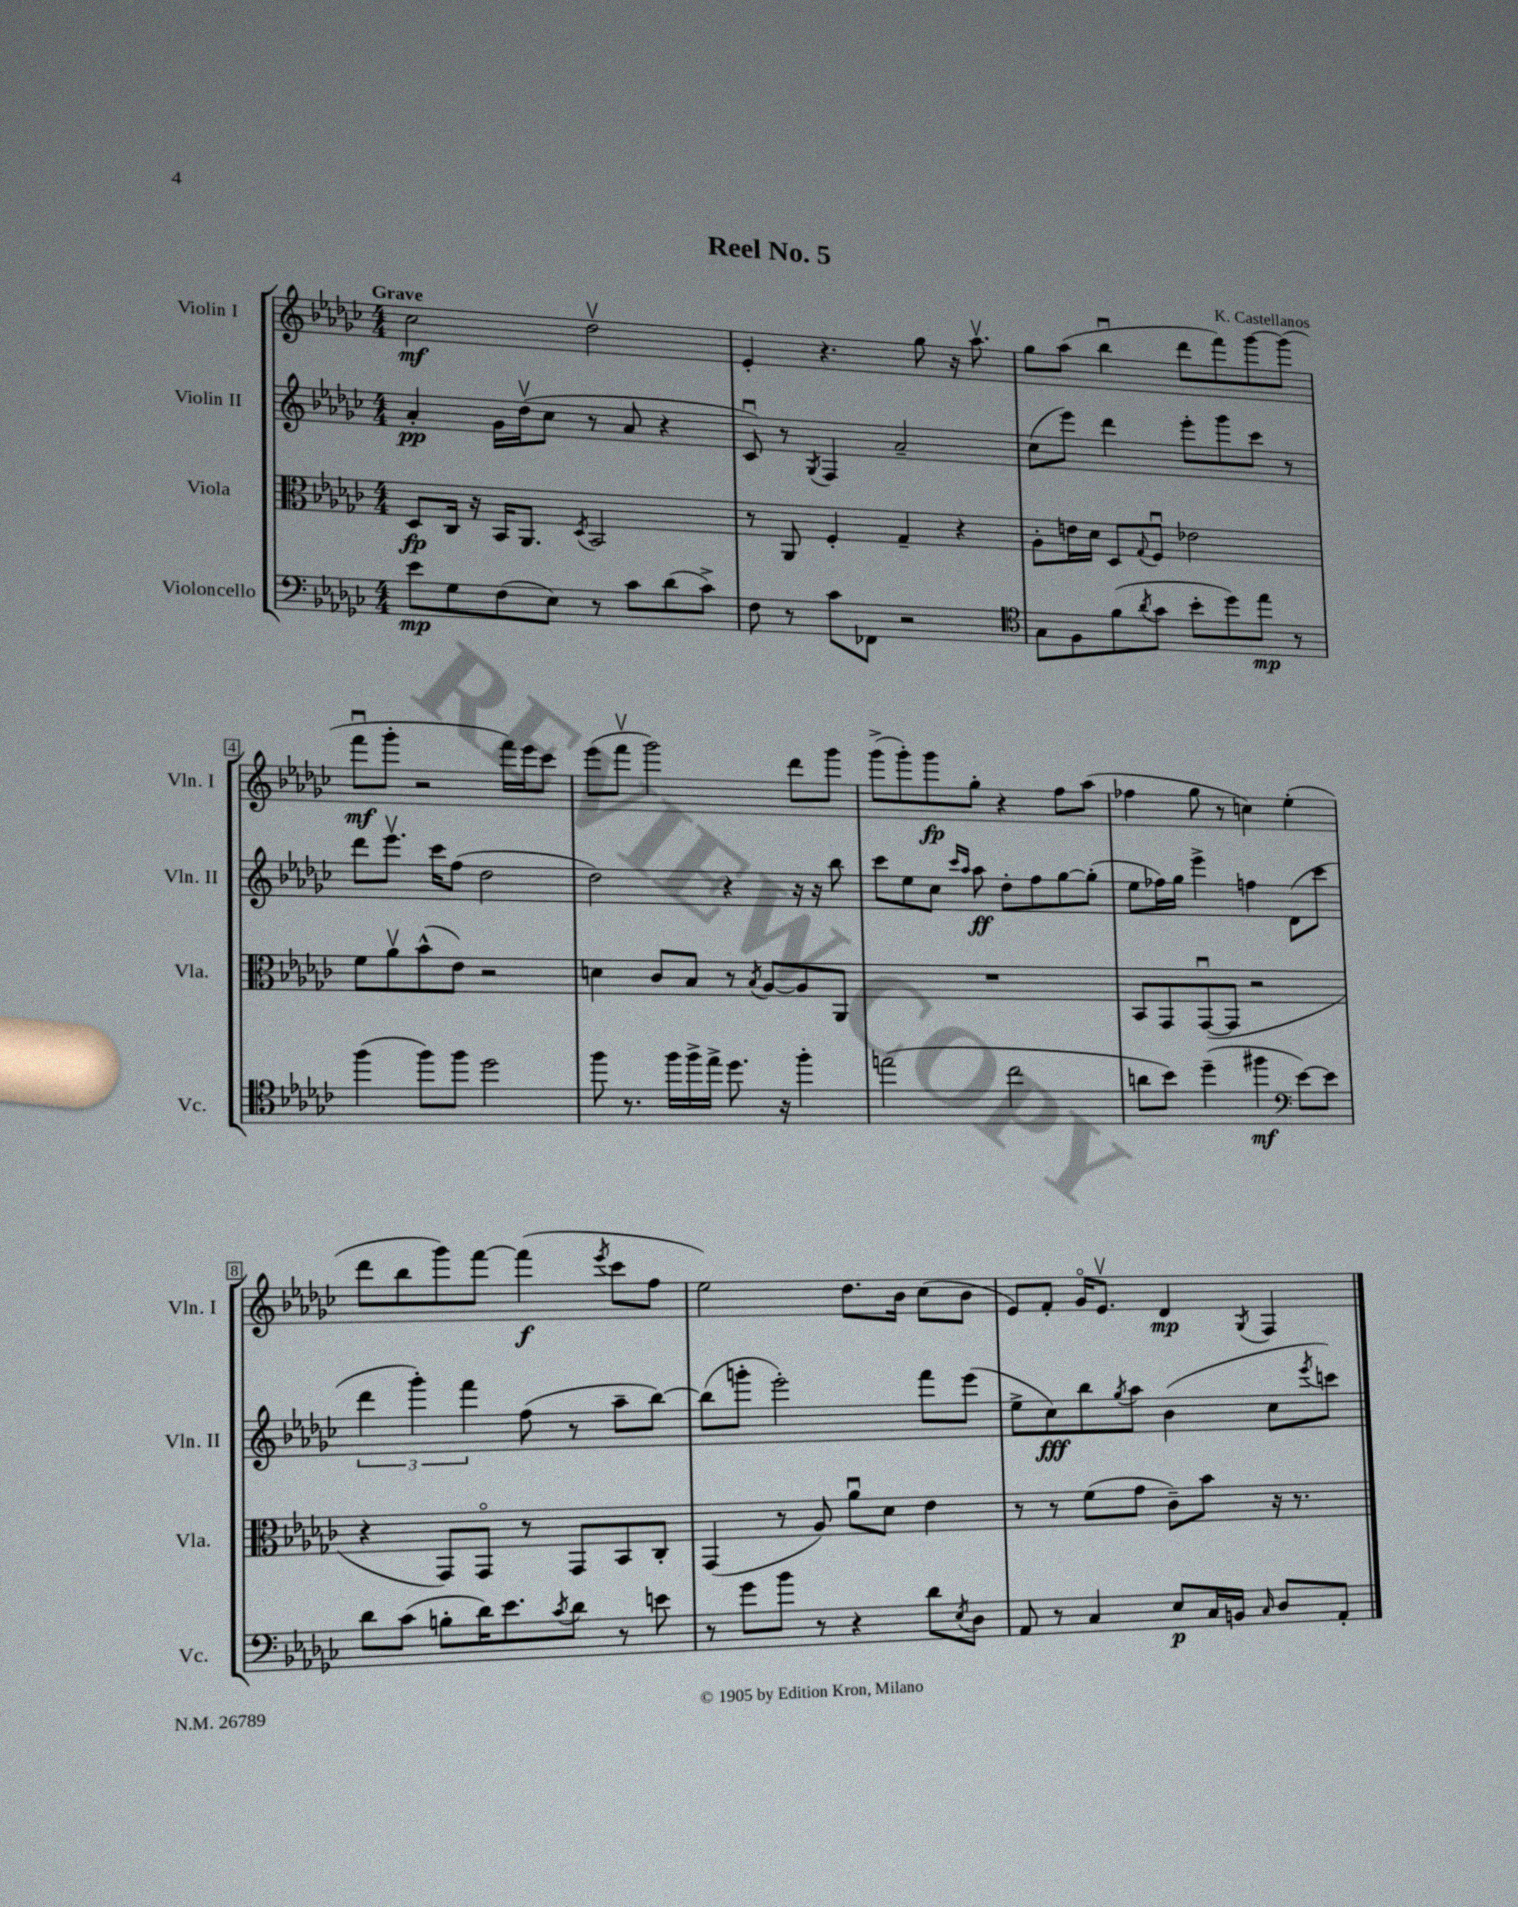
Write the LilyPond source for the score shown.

\header { title = "Reel No. 5" composer = "K. Castellanos" }
<<
\new StaffGroup <<
\new Staff = "s0" \with { instrumentName = "Violin I" shortInstrumentName = "Vln. I" } {
    \clef treble \key ges \major \numericTimeSignature \time 4/4 \tempo "Grave"
    ces''2\mf des''2\upbow |
    ees'4-. r4. ges''8 r16 aes''8.\upbow |
    ges''8 aes''8( bes''4\downbow des'''8 f'''8) ges'''8~ ges'''8( |
    f'''8\downbow\mf ges'''8-. r2 f'''16) ees'''16 ces'''8 |
    ees'''8( f'''8\upbow ges'''2) des'''8 ges'''8 |
    ges'''8->( ges'''8-.) ges'''8\fp ges''8-. r4 f''8 aes''8( |
    fes''4 ges''8 r8 c''4) ees''4-.( |
    des'''8 bes''8 ges'''8) f'''8~ f'''4\f( \acciaccatura { ees'''8 } ces'''8 f''8 |
    ees''2) des''8. bes'16 ces''8( bes'8 |
    ees'8) f'8-. ges'16\flageolet ees'8.\upbow des'4\mp \acciaccatura { ges8 } f4 \bar "|." |
}
\new Staff = "s1" \with { instrumentName = "Violin II" shortInstrumentName = "Vln. II" } {
    \clef treble \key ges \major \numericTimeSignature \time 4/4
    aes'4-.\pp ges'16 des''16\upbow( ces''8 r8 aes'8 r4 |
    ces'8\downbow) r8 \acciaccatura { ges8 } f4 aes'2-- |
    ces''8( ees'''8) des'''4 ees'''8-. ges'''8 ces'''8 r8 |
    des'''8 ees'''8.\upbow ces'''16 f''8( des''2 |
    des''2) r4 r16 r16 bes''8 |
    ces'''8 ees''8 ces''8 \grace { ces'''16 aes''16 } aes''8\ff des''8-. f''8 ges''8~ ges''8-.( |
    ees''8 fes''16) ges''16 ees'''4-> f''4 des'8( ces'''8 |
    \tuplet 3/2 { des'''4 ges'''4-.) f'''4 } f''8( r8 aes''8-- bes''8~) |
    bes''8( g'''8-. ees'''2-.) f'''8 ees'''8( |
    ees''8-> ces''8\fff) bes''8 \acciaccatura { ges''8 } aes''8 bes'4( ces''8 \acciaccatura { ees'''8 } c'''8) \bar "|." |
}
\new Staff = "s2" \with { instrumentName = "Viola" shortInstrumentName = "Vla." } {
    \clef alto \key ges \major \numericTimeSignature \time 4/4
    des8\fp ces16 r16 bes,16 aes,8. \acciaccatura { des8 } bes,2 |
    r8 aes,8 f4-. ges4-- r4 |
    aes8-. e'16 des'16 des8 \appoggiatura { ges8 } f8\downbow ees'2 |
    f'8 aes'8\upbow bes'8-^( ees'8) r2 |
    d'4 ces'8 bes8 r8 \acciaccatura { bes8 } aes8~ aes8 aes,8 |
    R1 |
    bes,8 ges,8 ges,8~\downbow( ges,8 r2 |
    r4 ges,8) ges,8\flageolet r8 ges,8 bes,8 ces8-. |
    ges,4( r8 aes8) aes'8\downbow des'8 ees'4 |
    r8 r8 f'8( ges'8 ces'8--) bes'8 r16 r8. \bar "|." |
}
\new Staff = "s3" \with { instrumentName = "Violoncello" shortInstrumentName = "Vc." } {
    \clef bass \key ges \major \numericTimeSignature \time 4/4
    ees'8\mp ges8 f8( ees8) r8 ces'8 des'8( ces'8->) |
    f8 r8 ces'8 fes,8 r2 |
    \clef tenor ges8 f8 f'8( \acciaccatura { aes'8 } ges'8 bes'8-. des''8) ees''8\mp r8 |
    f''4( f''8) f''8 des''2 |
    f''8 r8. f''16 f''16-> ees''16-> des''8. r16 f''4-. |
    e''2( ces''2 |
    a'8 bes'8) des''4--( fis''4\mf \clef bass ees'8~) ees'8 |
    des'8 ces'8( b8-. des'16) ees'8. \acciaccatura { ces'8 } des'8 r8 e'8 |
    r8 ges'8 bes'8 r8 r4 des'8 \acciaccatura { ees8 } des8 |
    aes,8 r8 ces4 ees8\p ces16 b,16 \grace { ces16 } des8 aes,8-. \bar "|." |
}
>>
>>
\layout { \context { \Score \override BarNumber.stencil = #(make-stencil-boxer 0.1 0.3 ly:text-interface::print) } }
